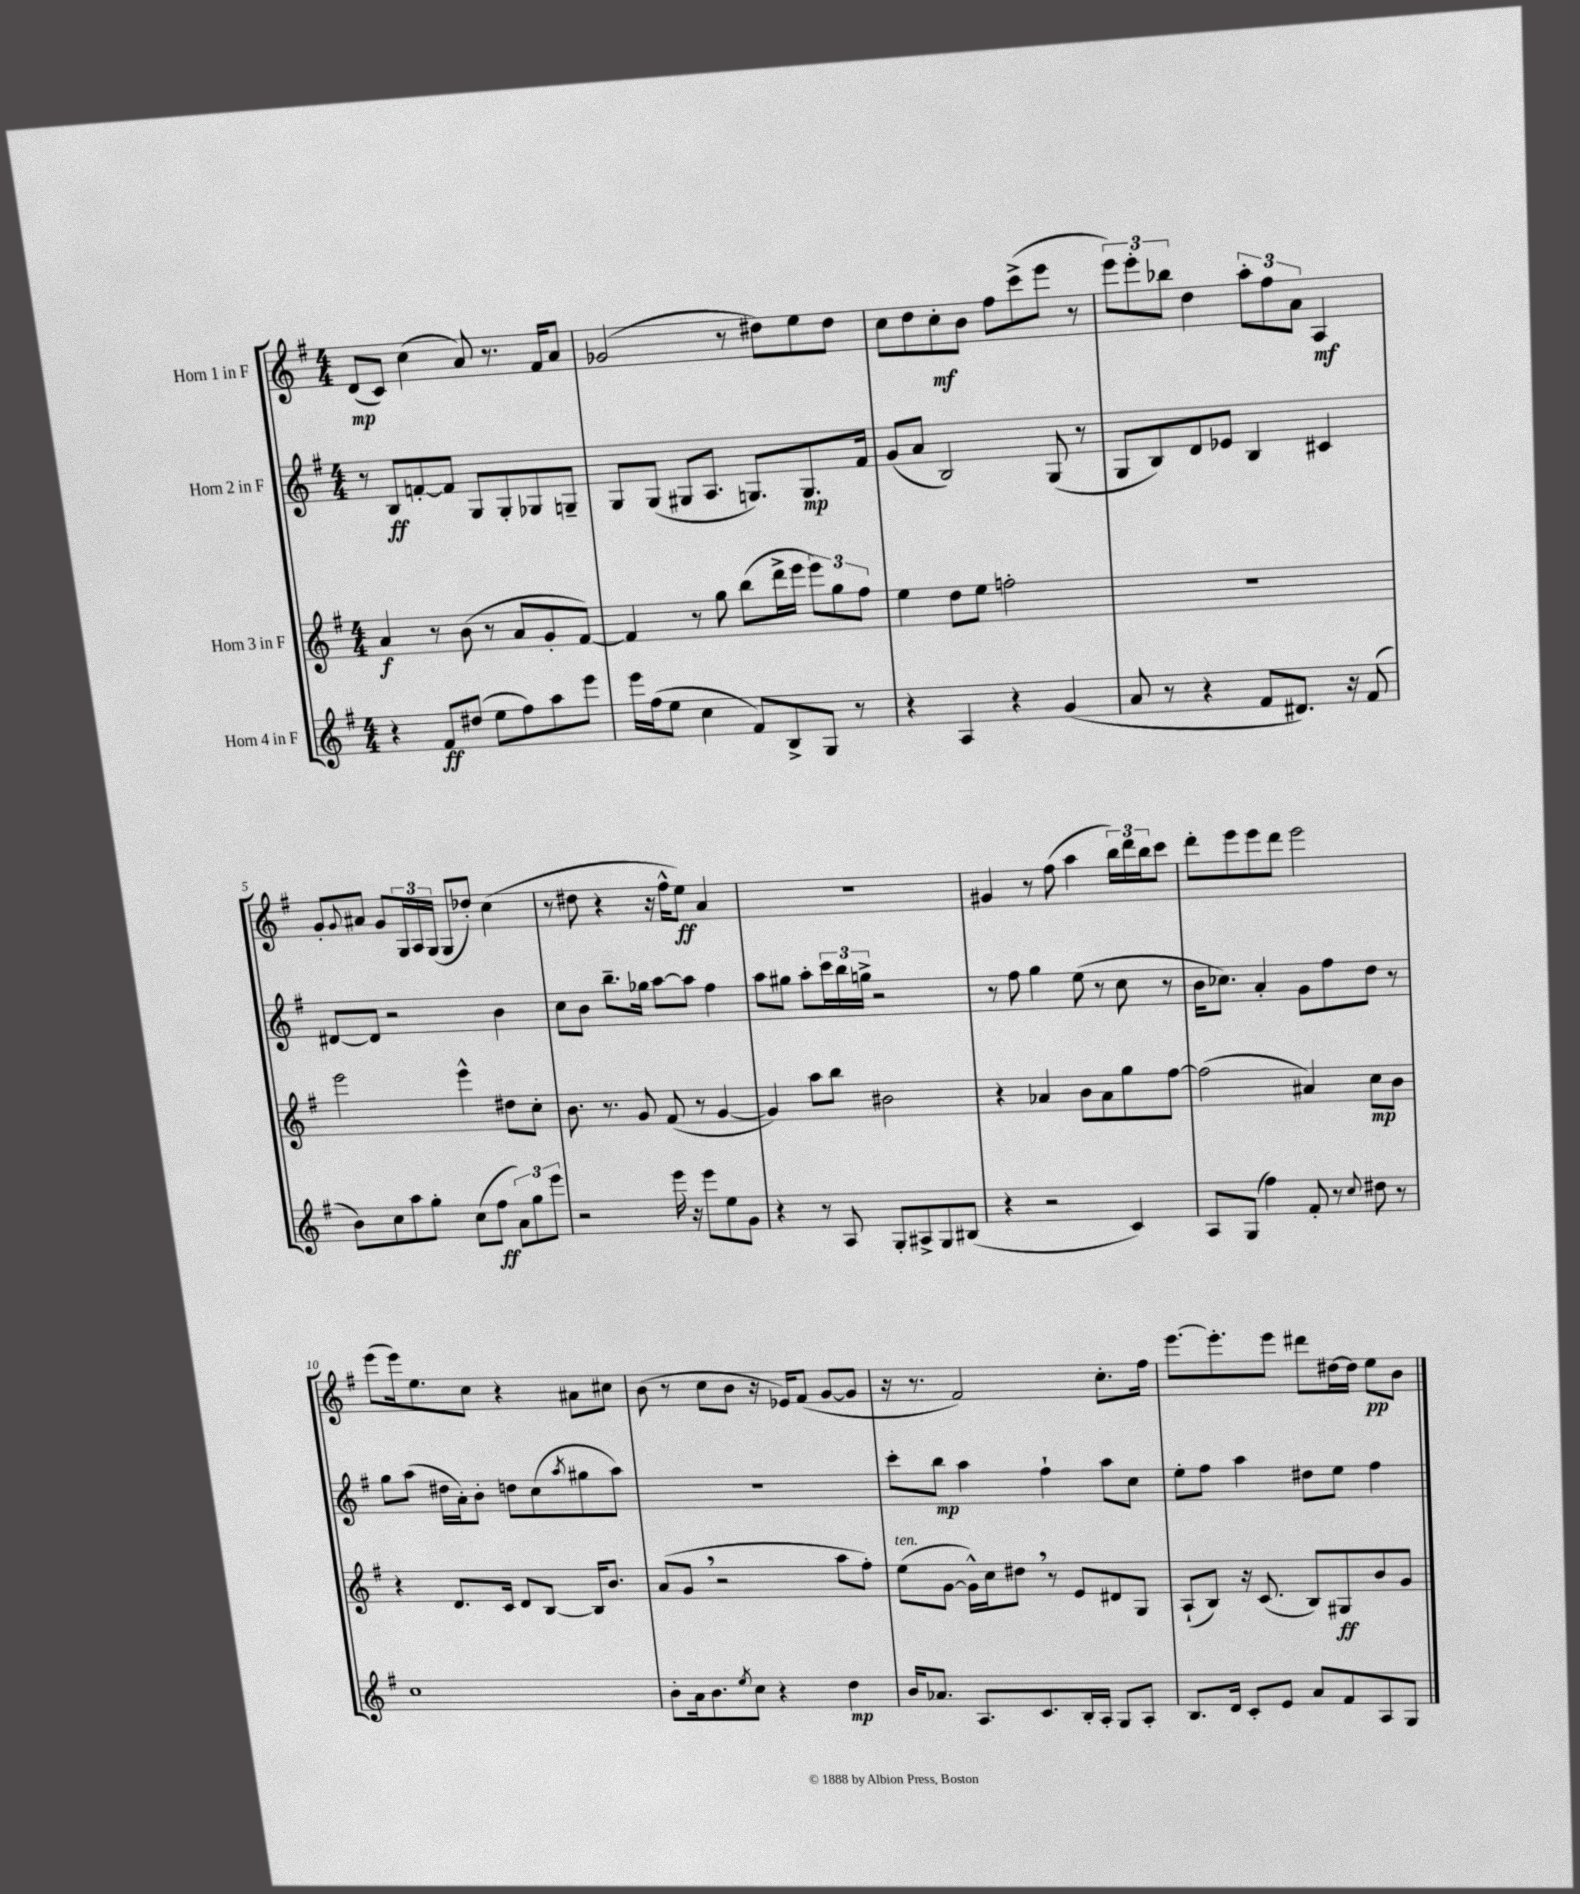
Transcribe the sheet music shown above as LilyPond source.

<<
\new StaffGroup <<
\new Staff = "s0" \with { instrumentName = "Horn 1 in F" } {
    \clef treble \key g \major \numericTimeSignature \time 4/4
    d'8\mp( c'8) c''4( a'8) r8. fis'16 a'8 |
    ges'2( r8 dis''8) e''8 dis''8 |
    c''8 d''8 c''8-.\mf b'8 fis''8 c'''8->( e'''8 r8 |
    \tuplet 3/2 { e'''8) e'''8-. bes''8 } d''4 \tuplet 3/2 { a''8-. fis''8 a'8 } a4\mf |
    g'8-. \appoggiatura { g'8 } ais'8 g'8 \tuplet 3/2 { g16 a16 g16( } g8 des''8-.) c''4( |
    r8 dis''8 r4 r16 fis''16-^ e''8\ff) a'4 |
    R1 |
    gis'4 r8 fis''8( a''4 \tuplet 3/2 { b''16) d'''16 b''16 } c'''8 |
    d'''8-. e'''8 e'''8 d'''8 e'''2 |
    e'''8( e'''16) e''8. c''8 r4 ais'8 cis''8 |
    b'8( r8 c''8 b'8 r16 ees'16) fis'8( g'8~ g'8 |
    r16 r8. fis'2) c''8.-. fis''16 |
    e'''8.~ e'''8.-. e'''8 dis'''8 dis''16~ dis''16 e''8\pp b'8 \bar "|." |
}
\new Staff = "s1" \with { instrumentName = "Horn 2 in F" } {
    \clef treble \key g \major \numericTimeSignature \time 4/4
    r8 b8\ff f'8~-. f'8 g8 g8-. ges8 g8-- |
    g8 g8( gis8 a8. g8.) g8.\mp fis'16 |
    g'8( a'8 b2) g8( r8 |
    g8 b8) d'8 ees'8 b4 cis'4 |
    dis'8~ dis'8 r2 b'4 |
    c''8 b'8 b''8.-- ges''16 a''8~ a''8 fis''4 |
    a''8 gis''8 a''8-. \tuplet 3/2 { c'''16 b''16 g''16-> } r2 |
    r8 fis''8 g''4 e''8( r8 c''8 r8 |
    b'16 ces''8.) a'4-. g'8 fis''8 d''8 r8 |
    g''8 a''8( dis''16 a'16-.) b'8-. d''8 c''8( \acciaccatura { a''8 } gis''8 a''8) |
    R1 |
    c'''8-. b''8\mp a''4 fis''4-! a''8 c''8 |
    e''8-. fis''8 a''4 dis''8 e''8 fis''4 \bar "|." |
}
\new Staff = "s2" \with { instrumentName = "Horn 3 in F" } {
    \clef treble \key g \major \numericTimeSignature \time 4/4
    a'4\f r8 b'8( r8 a'8 g'8-. fis'8~) |
    fis'4 r8 g''8 b''8( d'''16-> e'''16 \tuplet 3/2 { e'''8) g''8 fis''8 } |
    e''4 d''8 e''8 f''2-. |
    R1 |
    e'''2 e'''4-^ dis''8 c''8-. |
    b'8. r8. g'8 fis'8( r8 g'4~ |
    g'4) a''8 b''8 bis'2 |
    r4 aes'4 b'8 aes'8 g''8 fis''8~ |
    fis''2( ais'4) c''8\mp b'8 |
    r4 d'8. c'16 d'8 b8~ b16 b'8. |
    a'8( g'8 \breathe r2 a''8 fis''8-.) |
    e''8^\markup { \italic "ten." }( g'8~ g'16-^) c''16 dis''8 \breathe r8 e'8 dis'8 g8 |
    a8-!( b8) r16 c'8.( b8) gis8\ff b'8 g'8 \bar "|." |
}
\new Staff = "s3" \with { instrumentName = "Horn 4 in F" } {
    \clef treble \key g \major \numericTimeSignature \time 4/4
    r4 fis'8\ff dis''8( e''8 fis''8) a''8 e'''8 |
    e'''16 fis''16( e''8 c''4 fis'8) b8-> g8 r8 |
    r4 a4 r4 g'4( |
    a'8 r8 r4 fis'8 dis'8.) r16 fis'8( |
    b'8) c''8 a''8 g''8-. c''8( fis''8\ff \tuplet 3/2 { a'8) g''8 e'''8 } |
    r2 e'''16 r16 e'''8 e''8 g'8 |
    r4 r8 a8 g8-. ais8-> g8 bis8( |
    r4 r2 c'4) |
    a8 g8( fis''4) fis'8-. r8 \appoggiatura { c''8 } dis''8 r8 |
    c''1 |
    b'8-. a'16 b'8. \acciaccatura { e''8 } c''8 r4 d''4\mp |
    b'16 aes'8. a8. c'8. b16-. a16-. g8 a8-. |
    b8. d'16 c'8-. e'8 a'8 fis'8 a8 g8 \bar "|." |
}
>>
>>
